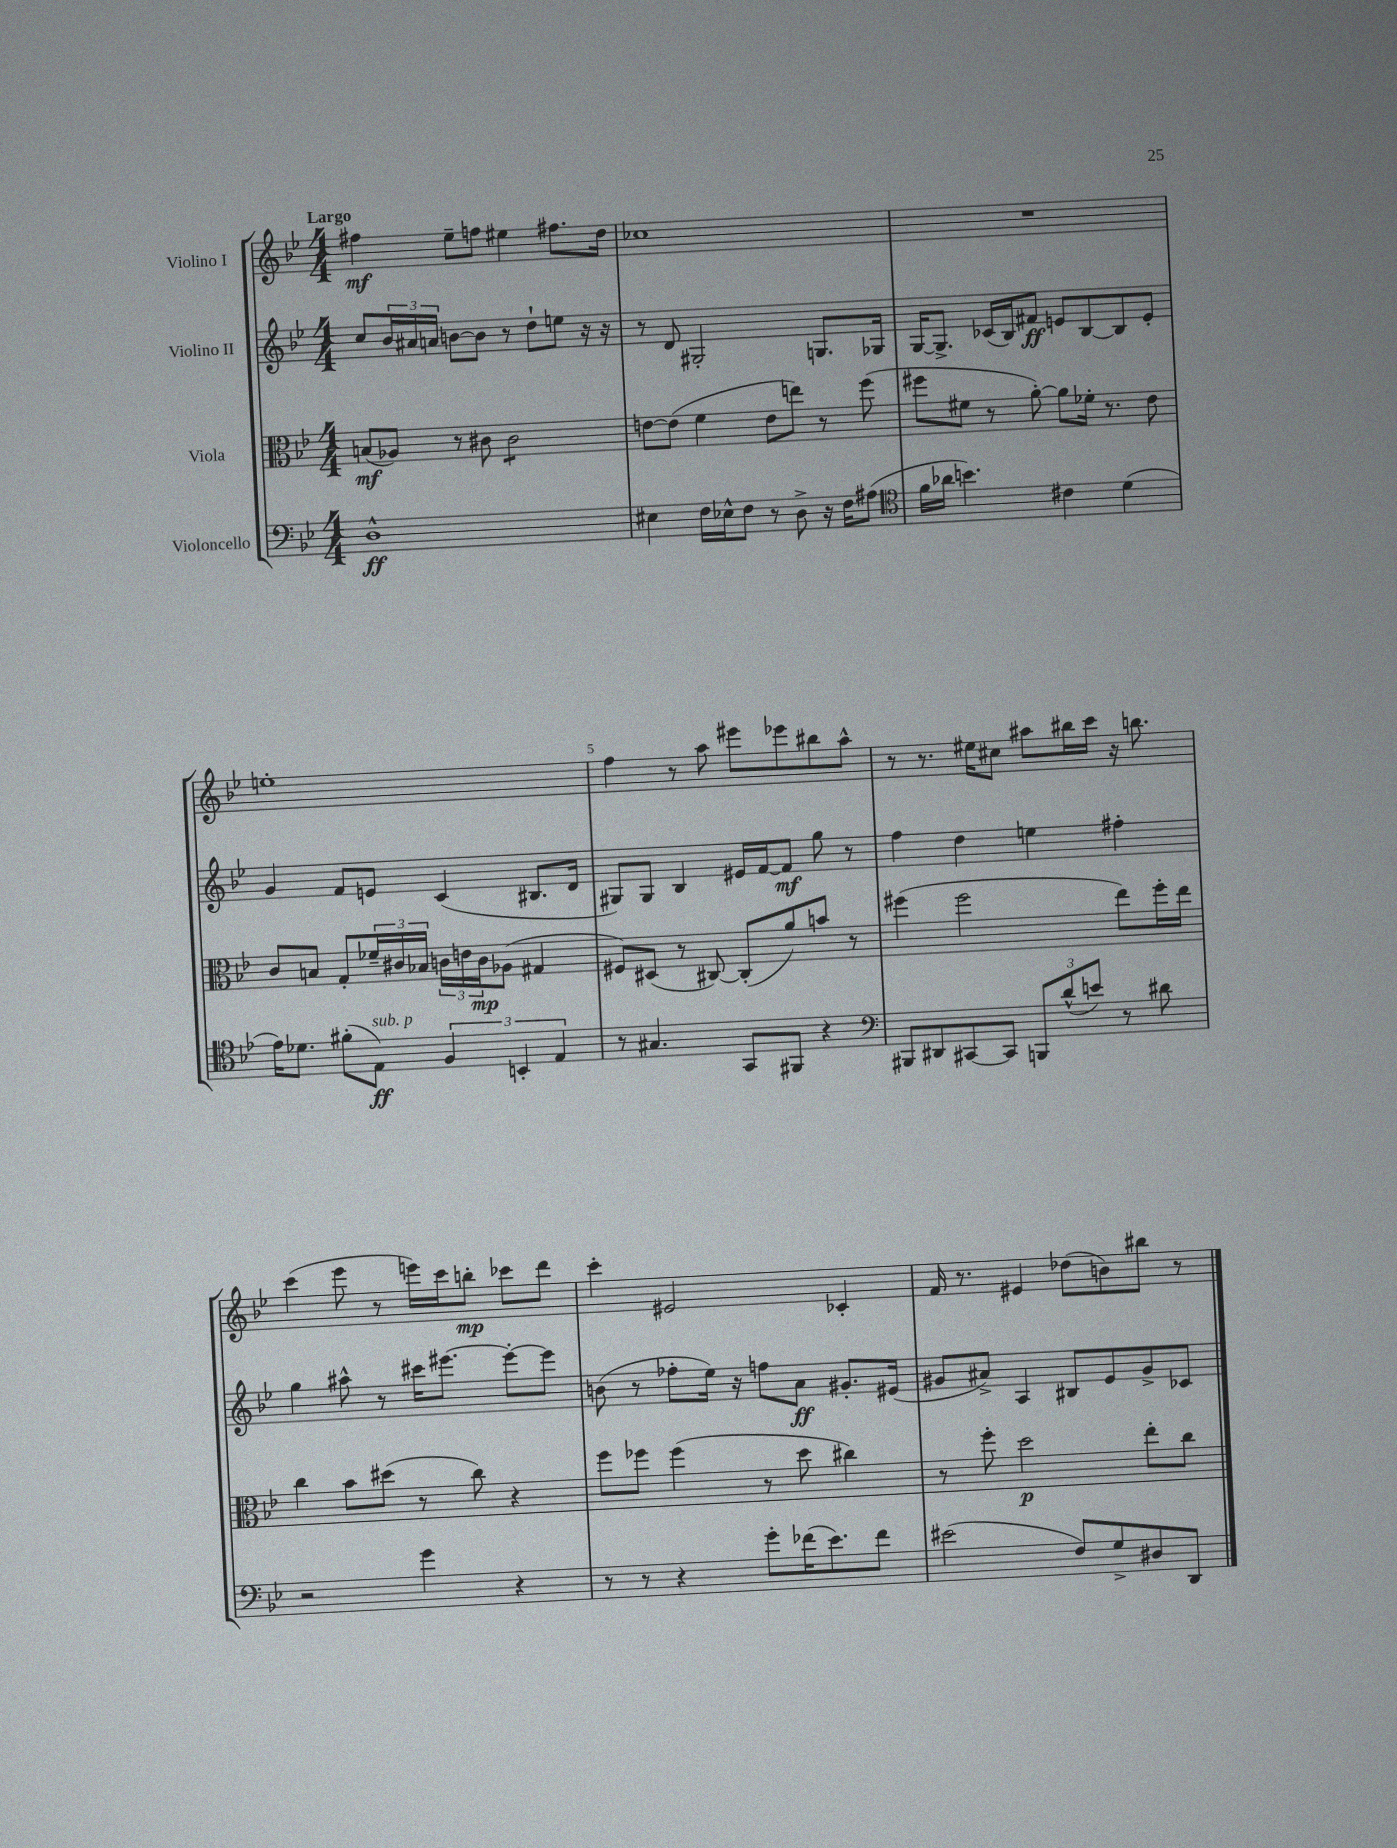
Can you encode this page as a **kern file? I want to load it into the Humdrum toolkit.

**kern	**dynam	**kern	**dynam	**kern	**dynam	**kern	**dynam
*part4	*part4	*part3	*part3	*part2	*part2	*part1	*part1
*staff4	*staff4	*staff3	*staff3	*staff2	*staff2	*staff1	*staff1
*I"Violoncello	*	*I"Viola	*	*I"Violino II	*	*I"Violino I	*
*clefF4	*	*clefC3	*	*clefG2	*	*clefG2	*
*k[b-e-]	*	*k[b-e-]	*	*k[b-e-]	*	*k[b-e-]	*
*M4/4	*	*M4/4	*	*M4/4	*	*M4/4	*
=1	=1	=1	=1	=1	=1	=1	=1
!	!	!	!	!	!	!LO:TX:a:B:t=Largo	!
1D^^	ff	(8Bn/L	mf	8cc/L	.	4ff#X\	mf
.	.	8A-X/J)	.	24b-/L	.	.	.
.	.	.	.	24a#X/	.	.	.
.	.	.	.	24an/JJ	.	.	.
.	.	8r	.	[8bn\L	.	8ee-~\L	.
.	.	8c#X\	.	8b\J]	.	8ffn\J	.
*	*	*tremolo	*	*	*	*	*
.	.	8c#\L	.	8r	.	4ee#X\	.
.	.	8c#\	.	8dd`\L	.	.	.
.	.	8c#\	.	8een\J	.	8.ff#X\L	.
.	.	8c#\J	.	16r	.	.	.
*	*	*Xtremolo	*	*	*	*	*
.	.	.	.	16r	.	16dd\Jk	.
=2	=2	=2	=2	=2	=2	=2	=2
4E#X\	.	[8en\L	.	8r	.	1cc-X	.
.	.	(8e\J]	.	8d/	.	.	.
16F\LL	.	4f\	.	2G#X'/	.	.	.
16E-X^^\J	.	.	.	.	.	.	.
8F\J	.	.	.	.	.	.	.
8r	.	8e\L	.	.	.	.	.
8D^\	.	8een\J)	.	.	.	.	.
16r	.	8r	.	8.Gn/L	.	.	.
16F\KL	.	.	.	.	.	.	.
(8A#X\J	.	(8ff\	.	.	.	.	.
.	.	.	.	16G-X/Jk	.	.	.
=3	=3	=3	=3	=3	=3	=3	=3
*clefC4	*	*	*	*	*	*	*
16f\LL	.	8ff#X\L	.	[16G/KL	.	1r	.
16a-X\JJ	.	.	.	8.G^/J]	.	.	.
4.bn\)	.	8f#X\J	.	.	.	.	.
.	.	8r	.	(16c-X/LL	.	.	.
.	.	.	.	16B-/J)	.	.	.
.	.	[8a'\)	.	8f#X/J	ff	.	.
4c#X\	.	8a\L]	.	8en/L	.	.	.
.	.	16f-X'\Jk	.	[8B-/	.	.	.
.	.	8.r	.	.	.	.	.
(4d\	.	.	.	8B-/]	.	.	.
.	.	8e-\	.	8e'/J	.	.	.
!!LO:LB:g=z
=4	=4	=4	=4	=4	=4	=4	=4
16e-\KL)	.	8c/L	.	4g/	.	1een'	.
8.d-X\J	.	.	.	.	.	.	.
.	.	8Bn/J	.	.	.	.	.
(8f#X'\L	.	8G'/L	.	8f/L	.	.	.
!LO:TX:a:i:t=sub. p	!	!	!	!	!	!	!
8E-\J)	ff	24f-X~/L	.	8en/J	.	.	.
.	.	24c#X/	.	.	.	.	.
.	.	24B-X/JJ	.	.	.	.	.
6F/	.	24cn\LL	.	(4c/	.	.	.
.	.	24en\	.	.	.	.	.
.	.	24c\J	mp	.	.	.	.
.	.	(8A-X\J	.	.	.	.	.
6BBn'/	.	.	.	.	.	.	.
.	.	4G#X/	.	8.B#X/L	.	.	.
6E-/	.	.	.	.	.	.	.
.	.	.	.	16d/Jk	.	.	.
=5	=5	=5	=5	=5	=5	=5	=5
8r	.	8F#X/L)	.	8G#X/L)	.	4ff\	.
4.G#X/	.	(8D#X/J	.	8G#/J	.	.	.
.	.	8r	.	4B-/	.	8r	.
.	.	[8C#X/)	.	.	.	8aa\	.
8GG/L	.	(8C#'/L]	.	16e#X/LL	.	8eee#X\L	.
.	.	.	.	[16f/J	.	.	.
8FF#X/J	.	8a/)	.	8f/J]	mf	8eee-X\	.
4r	.	8bn/J	.	8gg\	.	8bb#X\	.
.	.	8r	.	8r	.	8aa^^\J	.
=6	=6	=6	=6	=6	=6	=6	=6
*clefF4	*	*	*	*	*	*	*
8BBB#X/L	.	(4ff#X\	.	4ff\	.	8r	.
8DD#X/	.	.	.	.	.	8.r	.
[8CC#X/	.	2ff#\	.	4dd\	.	.	.
.	.	.	.	.	.	16ee#X\KL	.
8CC#/J]	.	.	.	.	.	8cc#X\J	.
12BBBn/L	.	.	.	4een\	.	8aa#X\L	.
(12d^^/	.	.	.	.	.	.	.
.	.	.	.	.	.	16bb#X\L	.
12en/J)	.	.	.	.	.	.	.
.	.	.	.	.	.	16ccc\JJ	.
8r	.	8ee-\L)	.	4ff#X'\	.	16r	.
.	.	.	.	.	.	8.bbn\	.
8d#X\	.	16ff#'\L	.	.	.	.	.
.	.	16ee-\JJ	.	.	.	.	.
!!LO:LB:g=z
=7	=7	=7	=7	=7	=7	=7	=7
2r	.	4cc\	.	4gg\	.	(4ccc\	.
.	.	8b-\L	.	8aa#X^^\	.	8eee-\	.
.	.	(8dd#X\J	.	8r	.	8r	.
4g\	.	8r	.	16ccc#X\KL	.	16eeen\LL)	.
.	.	.	.	[8.eee#X\J	.	16ccc\J	.
.	.	8cc\)	.	.	.	8bbn'\J	mp
4r	.	4r	.	8eee#'\L_	.	8ccc-X\L	.
.	.	.	.	8eee#\J]	.	8ddd\J	.
=8	=8	=8	=8	=8	=8	=8	=8
8r	.	8ff\L	.	(8bn\	.	4ccc'\	.
8r	.	8ff-X\J	.	8r	.	.	.
4r	.	(4ff-\	.	8ff-X'\L	.	2e#X/	.
.	.	.	.	16ee-\Jk)	.	.	.
.	.	.	.	16r	.	.	.
8g'\L	.	8r	.	8ffn\L	.	.	.
(16f-X\K	.	8dd\	.	8a\J	ff	.	.
8.e-\)	.	.	.	.	.	.	.
.	.	4cc#X\)	.	8.g#X'/L	.	4c-X'/	.
8f-\J	.	.	.	.	.	.	.
.	.	.	.	(16e#X/Jk	.	.	.
=9	=9	=9	=9	=9	=9	=9	=9
(2e#X\	.	8r	.	8g#X/L	.	16f/	.
.	.	.	.	.	.	8.r	.
.	.	8ff'\	.	8a#X^/J)	.	.	.
.	.	2dd\	p	4A/	.	4e#X/	.
8F/L)	.	.	.	8B#X/L	.	(8dd-X\L	.
8G^/	.	.	.	8e-/	.	8bn\)	.
8D#X/	.	8ee-'\L	.	8g#^/	.	8bb#X\J	.
8DD/J	.	8cc\J	.	8c-X/J	.	8r	.
==	==	==	==	==	==	==	==
*-	*-	*-	*-	*-	*-	*-	*-
